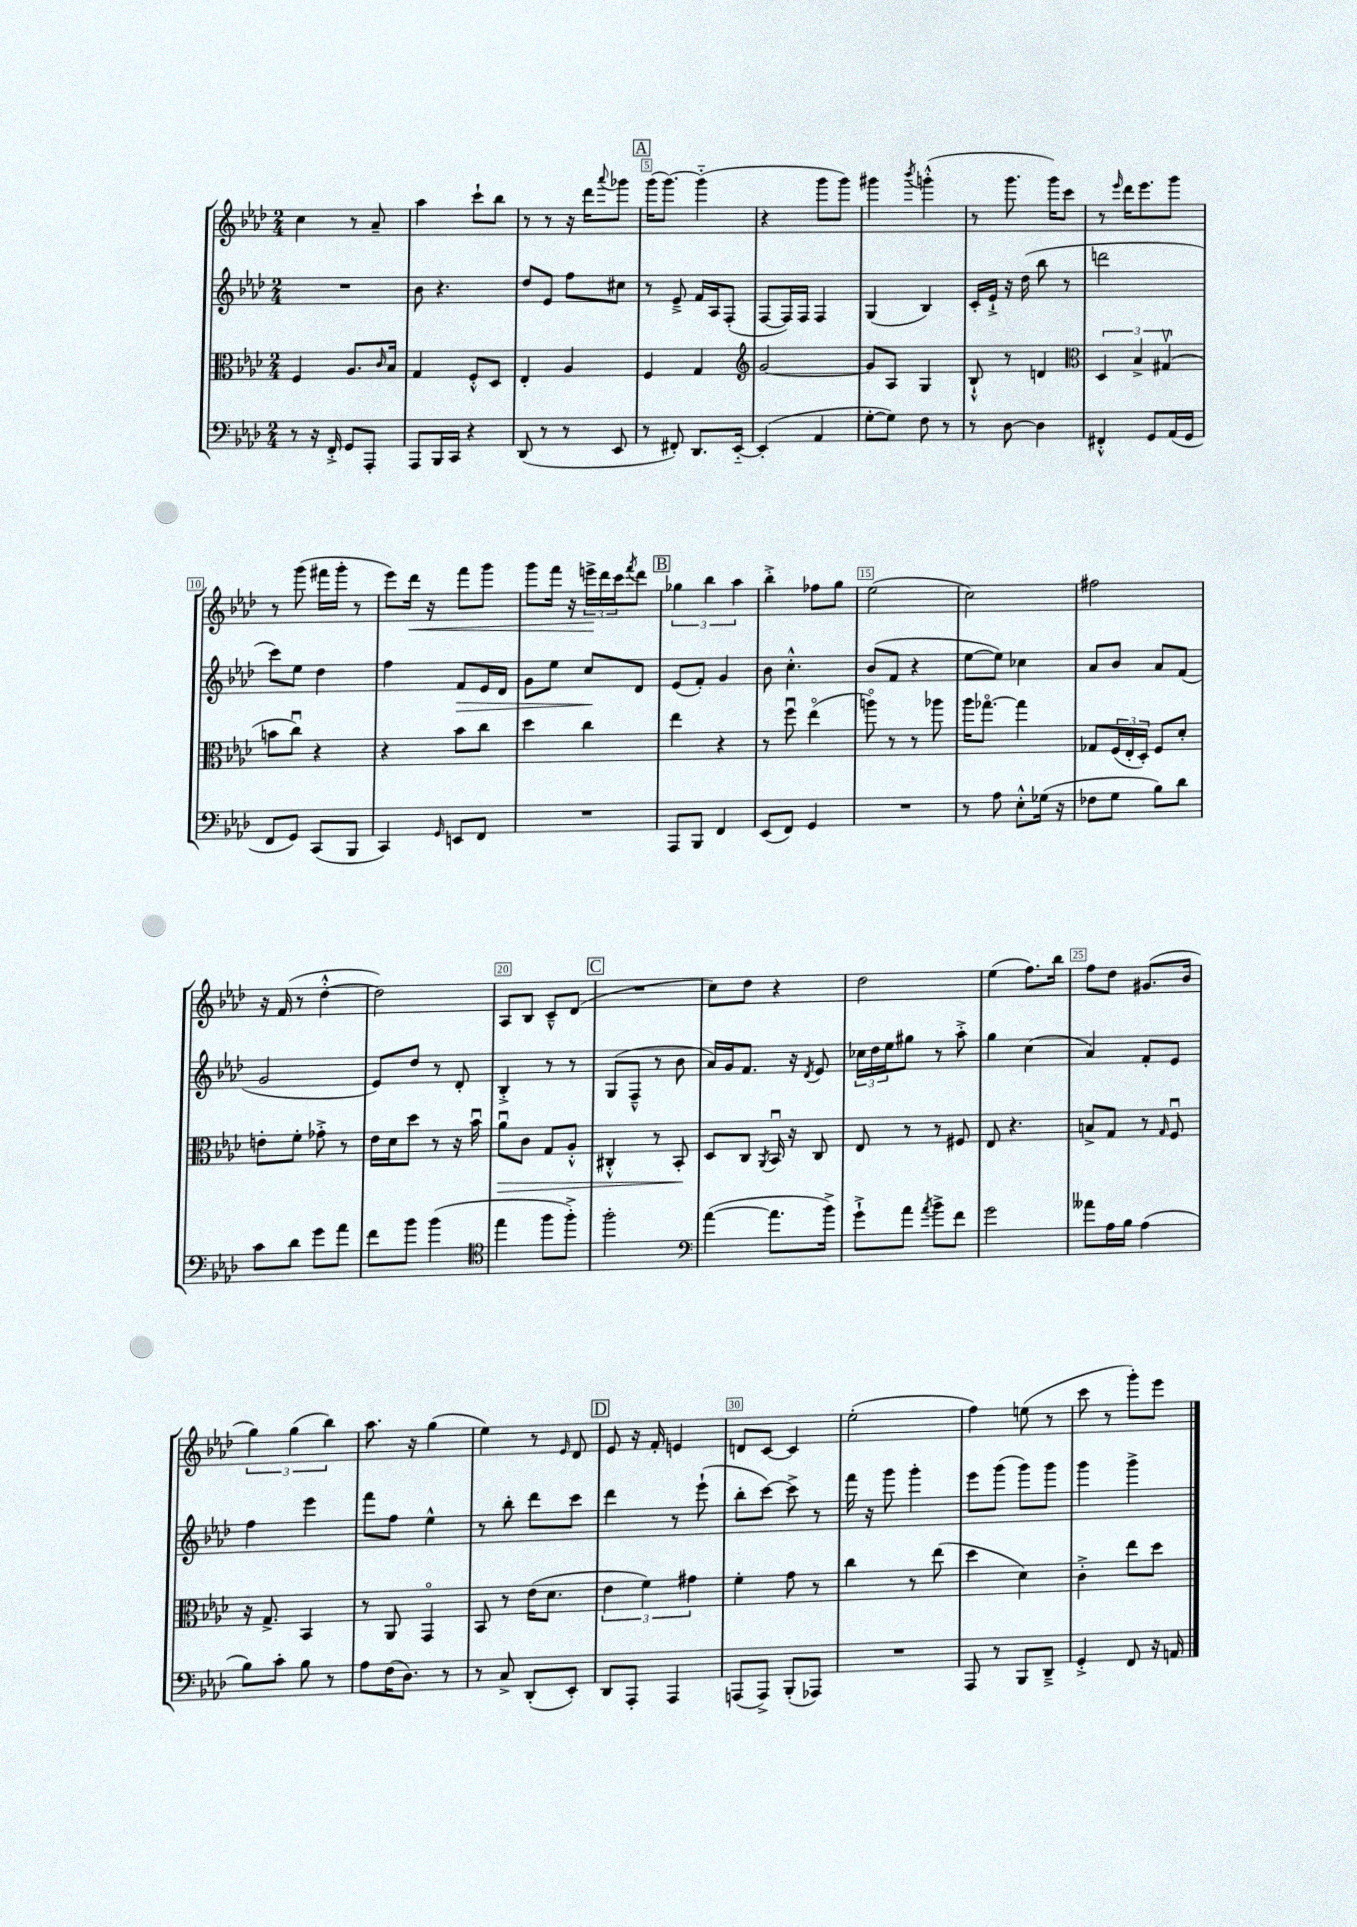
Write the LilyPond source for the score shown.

<<
\new StaffGroup <<
\new Staff = "s0" {
    \clef treble \key aes \major \numericTimeSignature \time 2/4
    c''4 r8 aes'8-- |
    aes''4 c'''8-! bes''8 |
    r8 r8 r16 des'''16 \appoggiatura { aes'''8 } ges'''8 |
    \mark \markup { \box "A" } g'''16( g'''8.~) g'''4-_( |
    r4 g'''8 g'''8) |
    gis'''4 \acciaccatura { bes'''8 } g'''4-.-^( |
    r8 g'''8. g'''16) c'''8 |
    r8 \grace { ees'''16 } des'''16 ees'''8. g'''8 |
    r8 g'''8( fis'''16 g'''16-. r8 |
    ees'''8) des'''16\< r16 f'''8 g'''8 |
    g'''8 f'''16 r16 \tuplet 3/2 { e'''16->\! des'''16 c'''16 } \acciaccatura { f'''8 } des'''8 |
    \mark \markup { \box "B" } \tuplet 3/2 { ges''4 bes''4 aes''4 } |
    bes''4-.-> fes''8 g''8 |
    ees''2( |
    c''2) |
    fis''2 |
    r16 f'16( r8 des''4~-.-^ |
    des''2) |
    aes8 bes8 c'8---^ des'8( |
    \mark \markup { \box "C" } R2 |
    c''8) des''8 r4 |
    des''2 |
    ees''4( f''8.) bes''16 |
    f''8 des''8 gis'8.( bes'16 |
    \tuplet 3/2 { g''4) g''4( bes''4) } |
    aes''8. r16 g''4( |
    ees''4) r8 \grace { ees'16 } des'8 |
    \mark \markup { \box "D" } ees'8 r16 f'16-. e'4 |
    d'8 c'8~ c'4 |
    ees''2-.( |
    f''4) e''8( r8 |
    c'''8 r8 g'''8-.) ees'''8 \bar "|." |
}
\new Staff = "s1" {
    \clef treble \key aes \major \numericTimeSignature \time 2/4
    R2 |
    bes'8 r4. |
    des''8 ees'8 f''8 cis''8 |
    \mark \markup { \box "A" } r8 ees'8---> f'16 aes16 f8-.( |
    f8~ f16) f16 f4 |
    g4( bes4) |
    c'16-. ees'16-!-> r16 des''16( bes''8 r8 |
    d'''2 |
    c'''8) ees''8 des''4 |
    f''4 f'8\> ees'16 des'16 |
    g'8 ees''8 c''8\! des'8 |
    \mark \markup { \box "B" } ees'8( f'8-.) g'4 |
    bes'8 c''4.-.-^ |
    bes'8( f'8 r4 |
    ees''8~ ees''8) ces''4 |
    aes'8 bes'8 aes'8 f'8( |
    g'2 |
    ees'8) des''8 r8 des'8-. |
    bes4-.-> r8 r8 |
    \mark \markup { \box "C" } g8( f8---^ r8 bes'8 |
    aes'16) g'16 f'8. r16 \acciaccatura { des'8 } ees'8 |
    \tuplet 3/2 { ces''16 des''16 ees''16 } gis''8 r8 aes''8-.-> |
    g''4 c''4( |
    aes'4) f'8-. ees'8 |
    f''4 ees'''4 |
    f'''8 f''8 ees''4-^ |
    r8 bes''8-. des'''8 c'''8 |
    \mark \markup { \box "D" } des'''4 r8 ees'''8-!( |
    bes''8-. c'''8~) c'''8-> r8 |
    f'''16 r16 g'''8 g'''4-. |
    ees'''8 g'''8( g'''8) g'''8 |
    g'''4 g'''4-> \bar "|." |
}
\new Staff = "s2" {
    \clef alto \key aes \major \numericTimeSignature \time 2/4
    f4 aes8. \grace { c'16 } bes16 |
    g4 f8-.-^ des8 |
    ees4-. aes4 |
    \mark \markup { \box "A" } f4 g4 |
    \clef treble g'2~ |
    g'8 aes8 g4 |
    bes8-!-^ r8 d'4 |
    \clef alto \tuplet 3/2 { des4 bes4-> gis4\upbow( } |
    b'8 c''8\downbow) r4 |
    r4 bes'8 c''8 |
    des''4 c''4 |
    \mark \markup { \box "B" } ees''4 r4 |
    r8 f''8\downbow ees''4\flageolet( |
    a''8\flageolet) r8 r8 aes''8 |
    aes''16 ges''8.~\flageolet ges''4 |
    ges8 \tuplet 3/2 { f16( ees16-. des16-.) } f8 des'8-. |
    e'8-. f'8-. ges'8-.-> r8 |
    ees'16 des'16 des''8 r8 r16 bes'16\downbow |
    aes'8\downbow\> c'8 g8 aes8-.-^ |
    \mark \markup { \box "C" } cis4-.-^ r8 bes,8-.\! |
    des8 c8 \acciaccatura { aes,8 } bes,16\downbow r16 c8 |
    ees8 r8 r8 fis8 |
    ees8 r4. |
    b8-> g8 r8 \grace { g16 } f8\downbow |
    r16 g8.-> bes,4 |
    r8 aes,8 g,4\flageolet |
    bes,8 r8 ees'16( des'8. |
    \mark \markup { \box "D" } \tuplet 3/2 { ees'4 f'4) gis'4 } |
    f'4-. g'8 r8 |
    c''4 r8 ees''8( |
    des''4 des'4) |
    c'4-.-> ees''8 des''8 \bar "|." |
}
\new Staff = "s3" {
    \clef bass \key aes \major \numericTimeSignature \time 2/4
    r8 r16 f,16-.-> g,8 aes,,8-. |
    aes,,8 bes,,16 c,16 r4 |
    des,8( r8 r8 ees,8 |
    \mark \markup { \box "A" } r8 fis,8-.) des,8. ees,16~-_ |
    ees,4-.( aes,4 |
    g8~-. g8) f8 r8 |
    r8 des8~ des4 |
    fis,4-.-^ g,8 aes,16( g,16 |
    f,8 g,8) c,8( bes,,8 |
    c,4) \grace { g,16 } e,8 f,8 |
    R2 |
    \mark \markup { \box "B" } aes,,8 bes,,8 f,4 |
    ees,8( f,8) g,4 |
    R2 |
    r8 aes8 ees8-.-^ ges16( r16 |
    fes8 g8 bes8) des'8 |
    c'8 des'8 g'8 aes'8 |
    f'8 bes'8 bes'4( |
    \clef tenor ees''4 f''8 f''8-.->) |
    \mark \markup { \box "C" } f''2-. |
    \clef bass aes'4~( aes'8. bes'16->) |
    g'8-!-> aes'8 \acciaccatura { aes'8 } bes'8-> f'8 |
    g'2 |
    aeses'8 aes16 bes16 aes4( |
    bes8) c'8-. bes8 r8 |
    aes8 f16( des8.) r8 |
    r8 c8-> des,8-.( ees,8-.) |
    \mark \markup { \box "D" } des,8 aes,,8-. aes,,4 |
    a,,8( a,,8->) bes,,8-.( aes,,8) |
    R2 |
    aes,,8 r8 bes,,8 des,8---> |
    g,4-.-> f,8 r16 a,16 \bar "|." |
}
>>
>>
\layout { \context { \Score currentBarNumber = #2 \override BarNumber.break-visibility = ##(#f #t #t) barNumberVisibility = #(every-nth-bar-number-visible 5) \override BarNumber.stencil = #(make-stencil-boxer 0.1 0.3 ly:text-interface::print) } }
